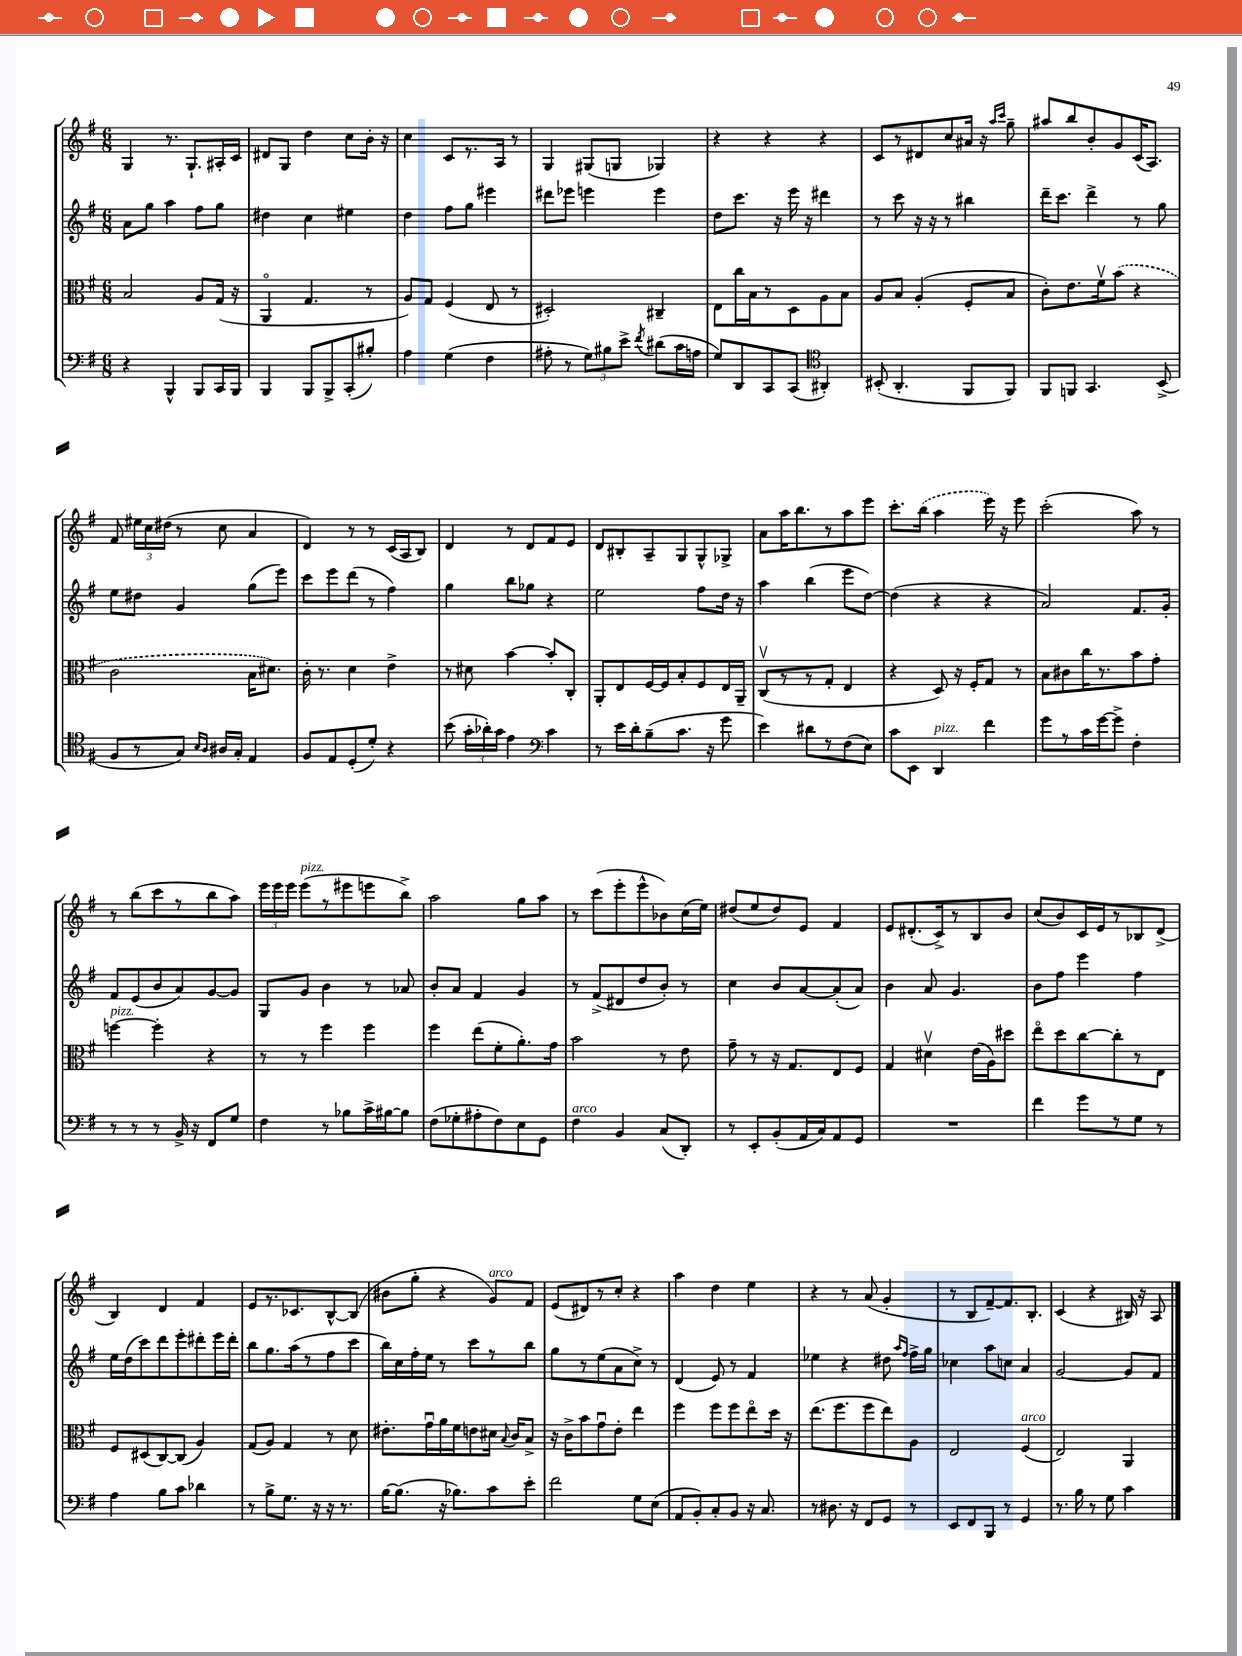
<<
\new StaffGroup <<
\new Staff = "s0" {
    \clef treble \key g \major \numericTimeSignature \time 6/8
    \autoBeamOff g4 r8. g8.[-! ais16-. c'16] |
    dis'8[ g8] d''4 c''8[ b'16]-. r16 |
    c''4 c'8[ r8. a16] r8 |
    g4 gis8[( g8] ges4) |
    r4 r4 r4 |
    c'8[ r8 dis'8 c''8 ais'16] r16 \grace { a''16[ c'''16] } g''8-- |
    ais''8[ b''8 b'8-. g'8 c'16( a8.]) |
    fis'8 \tuplet 3/2 { eis''16[ c''16 dis''16]( } r8 c''8 a'4 |
    d'4) r8 r8 c'16[( a16 b8]) |
    d'4 r8 d'8[ fis'8 e'8] |
    d'8[ bis8-. a8-- g8 g8-^ ges8]-> |
    a'8[ a''16 b''8. r8 a''8 e'''8] |
    c'''8.[-. \once \slurDashed b''16]( a''4 e'''16) r16 e'''8 |
    c'''2-.( a''8) r8 |
    r8 b''8[( c'''8 r8 b''8 a''8]) |
    \tuplet 3/2 { e'''16[ e'''16 e'''16] } e'''8[^\markup { \italic "pizz." }( r8 eis'''8 e'''8 b''8]->) |
    a''2 g''8[ a''8] |
    r8 c'''8[( e'''8-. e'''8-^ bes'8) c''16( e''16]) |
    dis''8[( e''8 dis''8) e'8] fis'4 |
    e'8[ dis'8.-.( c'16->) r8 b8 b'8] |
    c''8[( b'8) c'16 e'16 r8 bes8 d'8]->( |
    b4) d'4 fis'4 |
    e'8[ r8. ces'8. b8~-^ b8]( |
    bis'8[ g''8]-. r4 g'8[^\markup { \italic "arco" }) fis'8] |
    e'8[( dis'8) r8 c''8]-. r4 |
    a''4 d''4 e''4 |
    r4 r8 a'8( g'4-. |
    r8 b8[ fis'8~--) fis'8. b8.]-. |
    c'4( r4 bis16) r16 a8 \bar "|." |
}
\new Staff = "s1" {
    \clef treble \key g \major \numericTimeSignature \time 6/8
    \autoBeamOff a'8[ g''8] a''4 fis''8[ g''8] |
    dis''4 c''4 eis''4 |
    d''4 fis''8[ g''8] eis'''4 |
    dis'''8[ ees'''8] e'''4 e'''4 |
    d''8[ c'''8.] r16 e'''16 r16 dis'''4 |
    r8 c'''8 r16 r16 r8 bis''4 |
    d'''16[-- c'''8.] d'''4-> r8 g''8 |
    e''8[ dis''8] g'4 g''8[( e'''8]) |
    c'''8[ e'''8 d'''8]( r8 fis''4) |
    g''4 b''8[ ges''8] r4 |
    e''2 fis''8[ d''16] r16 |
    a''4 b''4( e'''8[ d''8]~) |
    d''4( r4 r4 |
    a'2) fis'8.[ g'16]-. |
    fis'8[ e'8( b'8 a'8) g'8~ g'8] |
    g8[ g'8] b'4 r8 aes'8 |
    b'8[-. a'8] fis'4 g'4 |
    r8 fis'8[->( dis'8 d''8 b'8]-.) r8 |
    c''4 b'8[ a'8~ a'8-.( a'8]) |
    b'4 a'8 g'4. |
    b'8[ fis''8] e'''4 fis''4 |
    e''16[ d''16( c'''8) d'''8 e'''8-. dis'''8-. e'''16 dis'''16]-. |
    b''8[ g''8. a''16( r8 fis''8 c'''8] |
    b''16[) c''16 fis''16-. e''16] r8 c'''8[ r8 b''8] |
    g''8[ r8 e''8( a'8 c''8]->) r8 |
    d'4( e'8) r8 fis'4 |
    ees''4 r4 dis''8 \grace { a''16[ fis''16] } fis''16[-> g''16] |
    ces''4 a''8[ c''8] a'4 |
    g'2~ g'8[ fis'8] \bar "|." |
}
\new Staff = "s2" {
    \clef alto \key g \major \numericTimeSignature \time 6/8
    \autoBeamOff b2 a8[ g16]( r16 |
    a,4\flageolet g4. r8 |
    a8[) g8] fis4( e8 r8 |
    dis2-.) cis4-- |
    e8[ c''16 b16 r8 d8 a8 b8] |
    a8[ b8] a4-.( fis8[-. b8] |
    c'8[-.) e'8. fis'16\upbow \once \slurDashed b'8]( r4 |
    c'2 b16[ dis'8.]) |
    c'16-. r8. d'4 e'4-> |
    r8 dis'8 b'4~ b'8[-. c8]-. |
    a,8[-. e8 fis16~ fis16 b8-. fis8 e16 a,16]-- |
    c8[\upbow( r8 r8 g8]-. e4 |
    r4 d8) r16 fis16[-. g8] r8 |
    b8[ cis'8 c''16 r8. b'8 g'8]-. |
    f''4~^\markup { \italic "pizz." } f''4-. r4 |
    r8 r8 fis''4 fis''4 |
    fis''4 e''8[( fis'8-. a'8.-.) g'16] |
    b'2 r8 e'8 |
    g'8-- r8 r16 g8.[ e8 fis8] |
    g4 dis'4\upbow e'16[( a16) dis''8] |
    e''8[\flageolet d''8 c''8~ c''8-. r8 e8] |
    fis8[ dis8( c8~) c8]( a4) |
    g8[( a8]) g4 r8 d'8 |
    eis'8.[-. g'16\downbow a'16 fis'16 e'8 dis'16] \appoggiatura { b8 } c'16[ b8]-> |
    r16 c'16[-> b'8 g'8\downbow e'8]-. e''4 |
    fis''4 fis''8[ fis''8 e''8\flageolet d''16] r16 |
    e''8.[( fis''8. fis''8 e''8) a8] |
    e2 fis4^\markup { \italic "arco" }( |
    e2) a,4 \bar "|." |
}
\new Staff = "s3" {
    \clef bass \key g \major \numericTimeSignature \time 6/8
    \autoBeamOff r4 b,,4-^ b,,8[ c,16 b,,16] |
    b,,4 b,,8[ b,,8-> c,8-.( bis8]-.) |
    a4 g4( fis4 |
    ais8-. r8 \tuplet 3/2 { g8[) bis8 e'8]-> } \acciaccatura { fis'8 } dis'8[( c'16 a16] |
    g8[) d,8 c,8 c,8]( \clef tenor ais,4-.) |
    bis,8-.( a,4.-. fis,8[ fis,8]) |
    fis,8[ f,8] g,4. b,8->( |
    fis8[ r8 g8]) \grace { b16[ a16] } ais16[ g16]-. e4 |
    fis8[ e8 d8-.( d'8]-.) r4 |
    b'8( \tuplet 3/2 { g'16[-. aes'16-.) g'16] } e'4 \clef bass c'4 |
    r8 e'16[ d'16-. b8--( c'8.] r16 g'8 |
    e'4) dis'8[ r8 fis8( e8]) |
    c'8[ e,8] d,4^\markup { \italic "pizz." } fis'4 |
    g'8[ r8 c'16 g'16~ g'8]-> fis4-. |
    r8 r8 r8 b,16-> r16 fis,8[ g8] |
    fis4 r8 bes8[ c'16-> bis16~ bis8] |
    fis8[( ges8-. ais8-. fis8) e8 g,8] |
    fis4^\markup { \italic "arco" } b,4 c8[( d,8]-.) |
    r8 e,8[-. b,8-.( a,16 c16) a,8 g,8] |
    R2. |
    fis'4 g'8[ r8 g8] r8 |
    a4 b8[ c'8] des'4 |
    r8 b8[-> g8.] r16 r16 r8. |
    b16[~ b8.]( r16 bes8.[) c'8 e'8]-. |
    fis'2 g8[ e8]( |
    a,8[ b,8-.) c8-. b,8] r16 c8. |
    r8 dis8. r16 fis,8[ g,8] r8 |
    e,8[ fis,8 b,,8] r8 g,4 |
    r8. b16 r8 g8 c'4 \bar "|." |
}
>>
>>
\layout { \context { \Score \remove "Bar_number_engraver" } }
